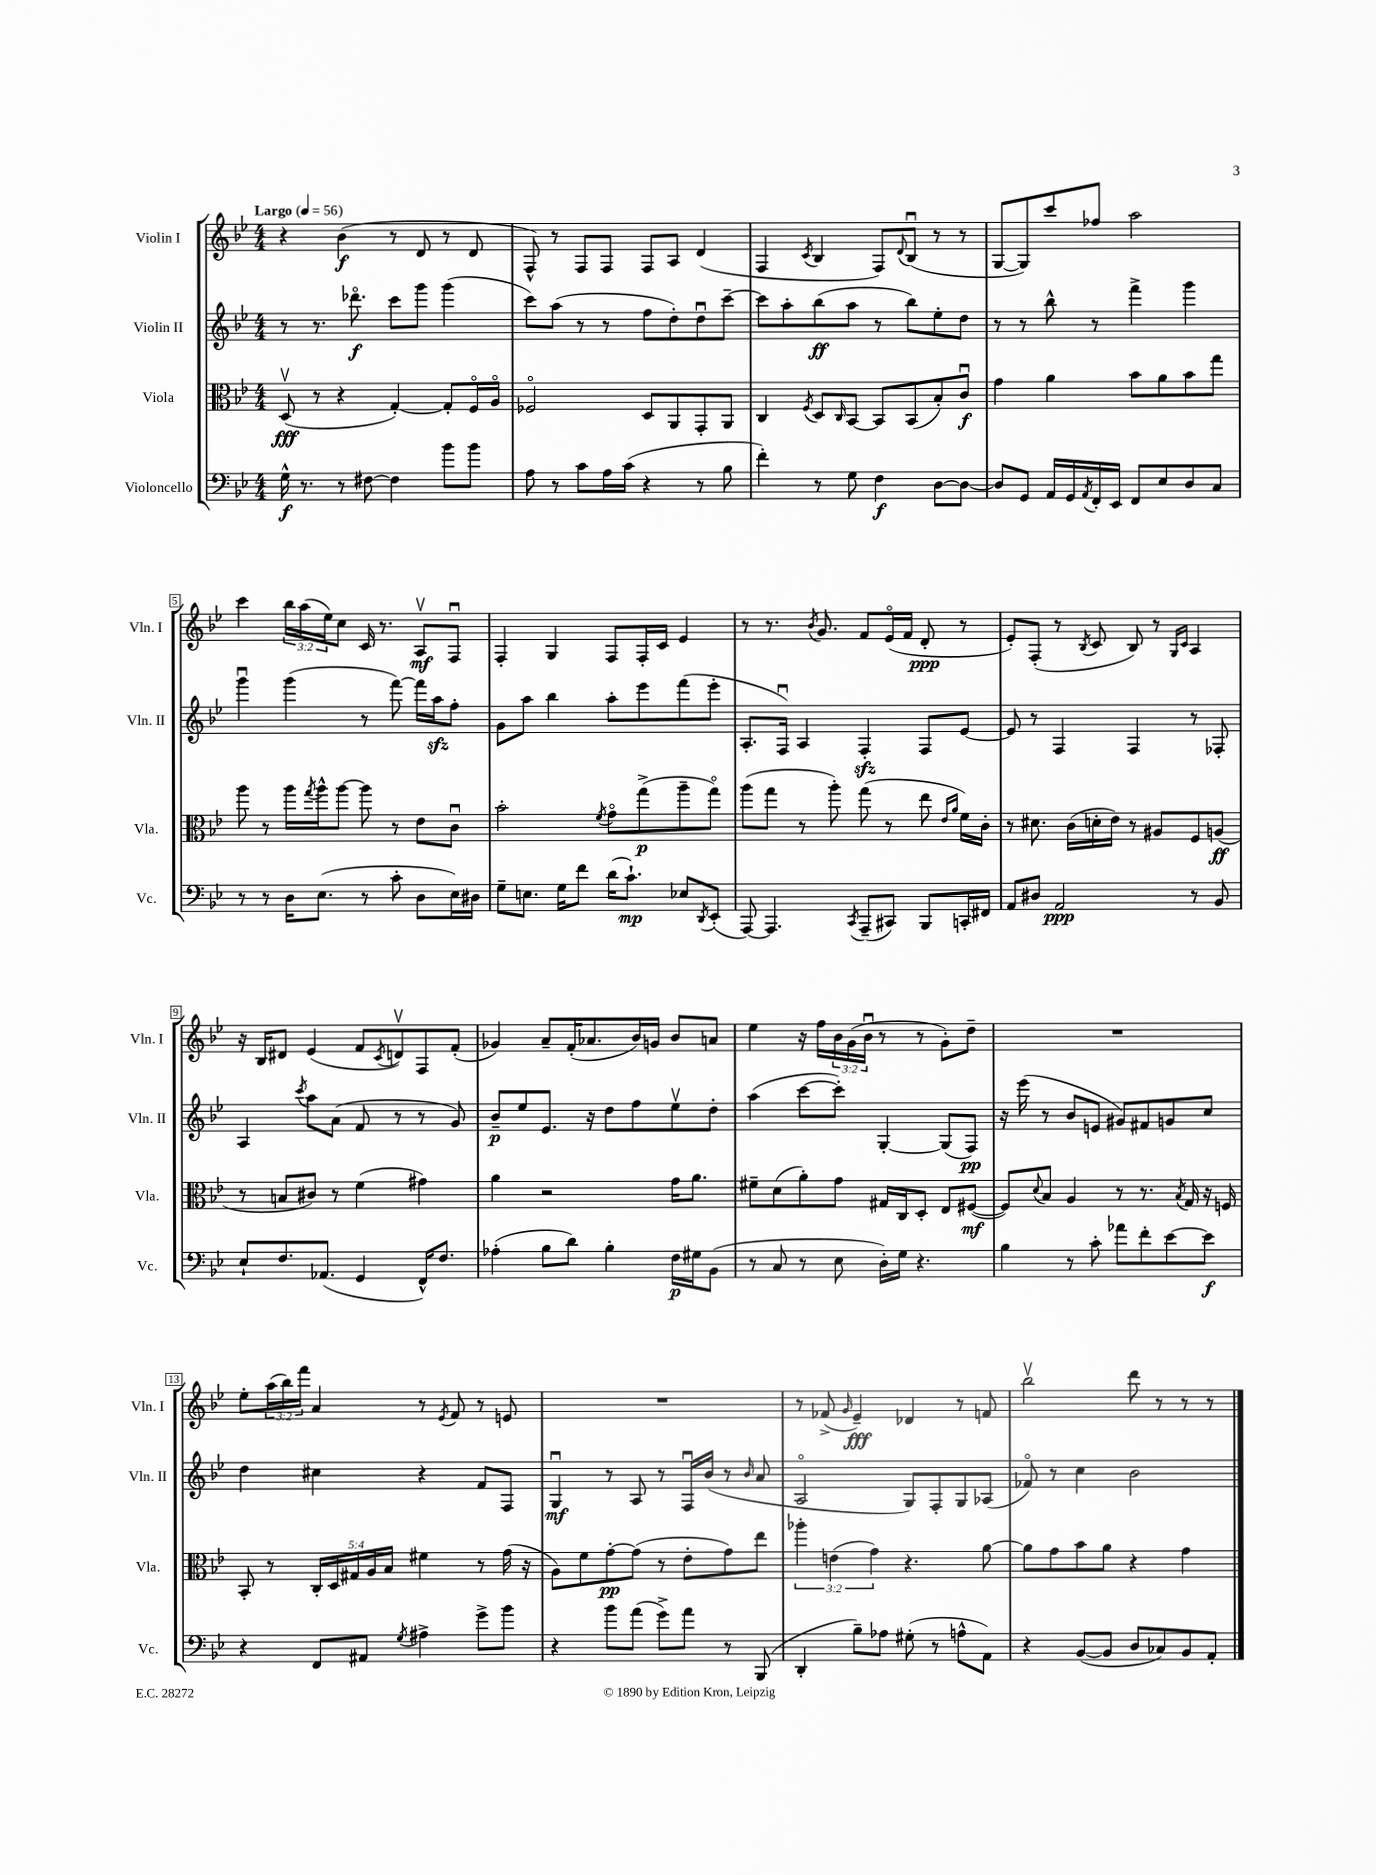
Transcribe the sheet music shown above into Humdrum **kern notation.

**kern	**kern	**kern	**kern
*staff4	*staff3	*staff2	*staff1
*clefF4	*clefC3	*clefG2	*clefG2
*k[b-e-]	*k[b-e-]	*k[b-e-]	*k[b-e-]
*M4/4	*M4/4	*M4/4	*M4/4
*MM56	*MM56	*MM56	*MM56
16G^^	(8Dv	8r	4r
8.r	.	.	.
.	8r	8.r	.
8r	4r	.	(4b-
.	.	8.ddd-o	.
[8F#	.	.	.
4F#]	[4G')	8ccc	8r
.	.	8ggg	8d
8b-	8G']	(4ggg	8r
8b-	16Fo	.	8d
.	16Ao	.	.
=	=	=	=
8A	2F-o	8ccc)	8F^^)
8r	.	(8aa	8r
8c	.	8r	8F
16A	.	8r	8F
(16c	.	.	.
4r	8D	8ff	8F
.	8AA	8dd')	8A
8r	8GG'	8ddu	(4d
8B-	8AA	[8ccc~	.
=	=	=	=
4f')	4C	8ccc]	4F
.	.	8aa'	.
.	8qF	.	8qc
8r	8D	(8bb-	4B-
.	16qqC	.	.
8G	[8BB-	8aa	.
4F	8BB-]	8r	8F)
.	.	.	8qqd
.	(8BB-	8bb-)	(8B-u
[8D	8B-')	8ee-'	8r
8D_	8cu	8dd	8r
=	=	=	=
8D]	4g	8r	[8G
8GG	.	8r	8G])
16AA	4a	8bb-^^	8ccc
16GG	.	.	.
8qAA	.	.	.
16FF'	.	8r	8ff-
16EE-	.	.	.
8FF	8b-	4fff^	2aa
8E-	8a	.	.
8D	8b-	4ggg	.
8C	8gg	.	.
=	=	=	=
8r	8aa	4gggu	4ccc
8r	8r	.	.
16D	16aa	(4ggg	24bb-
.	.	.	(24aa
.	8qgg	.	.
(8.E-	16aa^^	.	.
.	.	.	24ee-)
.	[8aa	.	8cc
8r	8aa]	8r	16c
.	.	.	8.r
8c'	8r	[8fff)	.
8D	8e-	16fff]	8Av
.	.	16aa	.
16E-)	8cu	8ff'	8Fu
16D#	.	.	.
=	=	=	=
8G~	2b-'	8g	4F'
8.E	.	8aa	.
.	.	4bb-	4G
16G	.	.	.
8f	.	.	.
.	8qf	.	.
(16d	8go	8aa'	8F
8.c`)	.	.	.
.	(8gg^	8eee-	16F'
.	.	.	16c
8E-	8aa~	(8fff	4e-
8qDD	.	.	.
(8EE-'	8ggo)	8eee-'	.
=	=	=	=
[8AAA)	(8aa	8.A'	8r
4.AAA]	8gg	.	8.r
.	.	16Fu)	.
.	8r	4A	.
.	.	.	8qb-
.	.	.	8.g
.	8aa')	.	.
8qCC	.	.	.
(8AAA~	(8gg	4F'	8f
8CC#)	8r	.	(16e-o
.	.	.	16f
8BBB-	8ee-	8F	8d'
.	16qqe-	.	.
.	16qqa	.	.
16CC'	16f)	[8e-	8r
16FF#	16c'	.	.
=	=	=	=
8AA	8r	8e-]	8e-')
8D#	8.d#	8r	(8F'
2AA	.	4F	8r
.	(16c	.	.
.	.	.	8qB-
.	16d'	.	8c
.	16e-)	.	.
.	8r	4F	8B-)
.	8A#	.	8r
.	.	.	16qqG
.	.	.	16qqc
8r	8F	8r	4A
8BB-	(8A	8F-'	.
=	=	=	=
8E-`	8r	4A	16r
.	.	.	16B-
8.F	8B	.	8d#
.	.	8qccc	.
.	8c#)	8aa	(4e-
(8.AA-	.	.	.
.	8r	(8a	.
4GG	(4f	8f	8f
.	.	.	8qc
.	.	8r	8dv)
16FF^^)	4g#)	8r	8F
8.F	.	.	.
.	.	8g)	(8f'
=	=	=	=
(4A-'	4a	8b-~	4g-)
.	.	8ee-	.
8B-	2r	8.e-	8a~
8d)	.	.	(16f'
.	.	16r	8.a-
4B-'	.	8dd	.
.	.	8ff	16b-)
.	.	.	16g
16F	16g	8ee-v	8b-
16G#	8.a	.	.
(8BB-	.	8dd'	8a
=	=	=	=
8r	8f#~	(4aa	4ee-
8C	(8d	.	.
8r	8a')	[8ccc	16r
.	.	.	16ff
8E-	8g	8ccc'])	24b-
.	.	.	(24g
.	.	.	24b-u
16D')	16G#	[4G'	8r
16G	16C	.	.
4.r	8D'	.	8r
.	8E-	(8G]	8g')
.	([8F#	8F)	8dd~
=	=	=	=
4B-	8F#])	16r	1r
.	.	(16eee-	.
.	8qqd	.	.
.	8B-	8r	.
8r	4A	8b-	.
8c'	.	8e	.
8a-	8r	8g#)	.
8f'	8.r	8f#	.
[8e-	.	8g	.
.	8qB-	.	.
.	16G	.	.
8e-]	16r	8cc	.
.	16F	.	.
=	=	=	=
4r	8BB-'	4dd	8ee-'
.	8r	.	(24aa
.	.	.	24bb-)
.	.	.	24fff
8FF	20C'	4cc#	4a
.	20D	.	.
.	20G#	.	.
8AA#	.	.	.
.	20A	.	.
.	20B-	.	.
8qG	.	.	.
4A#^	4f#	4r	8r
.	.	.	8qe-
.	.	.	8f
8g^	8r	8f	8r
8b-	(16g	8F	8e
.	16r	.	.
=	=	=	=
4r	8A)	4Gu	1r
.	8f	.	.
8b-	[8g'	8r	.
(8a	(8g]	8A	.
8g^)	8r	8r	.
8a	8e-'	16Fu	.
.	.	(16b-	.
8r	8g)	8r	.
.	.	16qqb-	.
(8BBB-	8ee-	8a	.
=	=	=	=
4DD'	6aa-'	2Ao	8r
.	.	.	(8f-^
.	(6e	.	.
.	.	.	16qqg
8B-~)	.	.	4e-~)
.	6g)	.	.
8A-	.	.	.
(8G#'	4.r	8G)	4d-
8r	.	8F'	.
8A^^	.	8G	8r
8AA)	[8a	(8A-	8f
=	=	=	=
4r	8a]	8f-o)	2bb-v
.	8g	8r	.
([8BB-	8b-	4cc	.
8BB-]	8a	.	.
8D	4r	2b-	8ddd
8C-)	.	.	8r
8BB-	4g	.	8r
8AA'	.	.	8r
==	==	==	==
*-	*-	*-	*-
